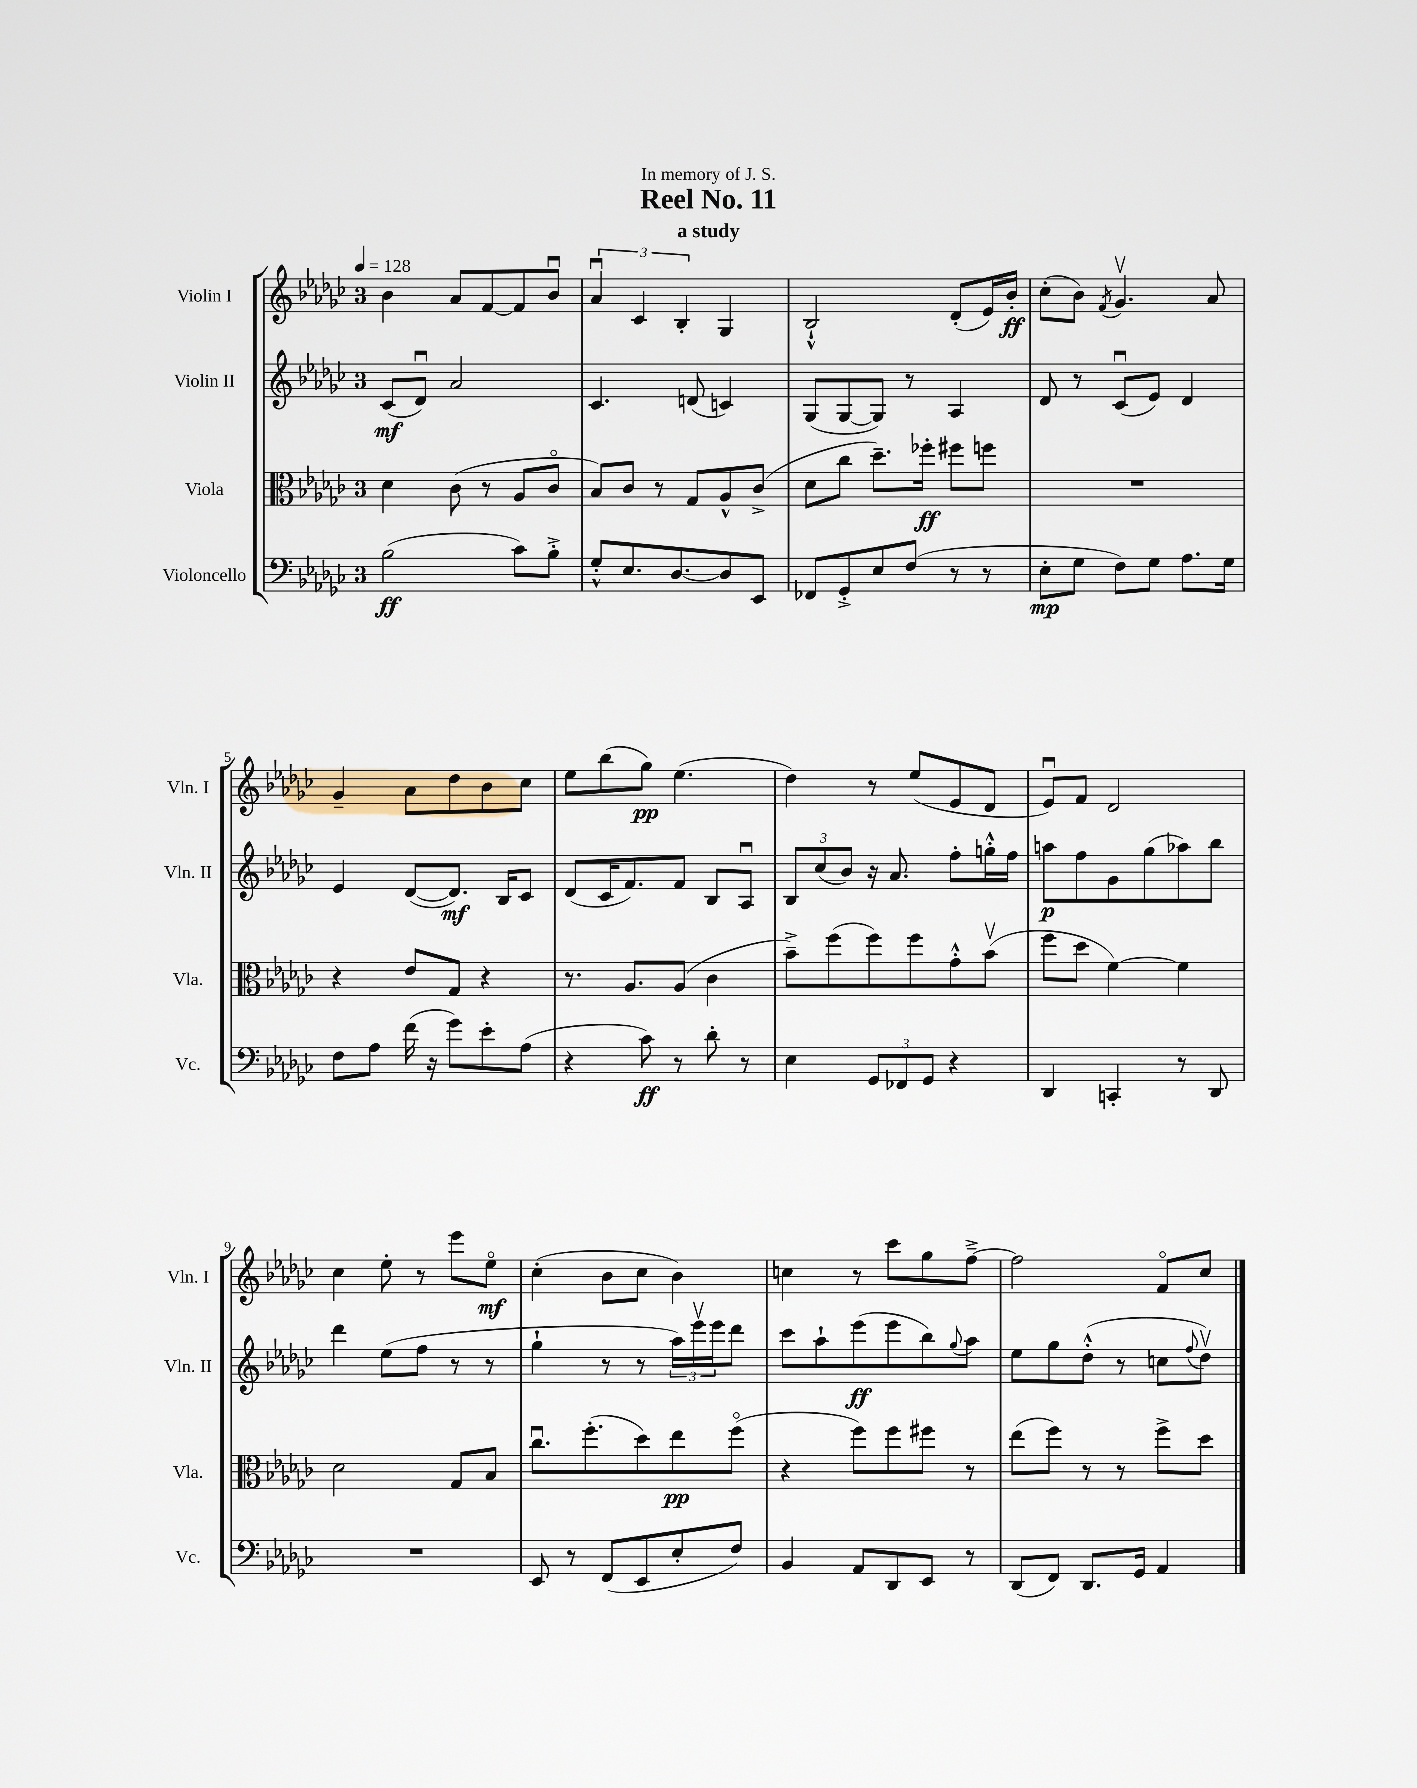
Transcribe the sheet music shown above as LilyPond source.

\header { title = "Reel No. 11" subtitle = "a study" dedication = "In memory of J. S." }
<<
\new StaffGroup <<
\new Staff = "s0" \with { instrumentName = "Violin I" shortInstrumentName = "Vln. I" } {
    \clef treble \key ges \major \once \override Staff.TimeSignature.style = #'single-digit \time 3/4 \tempo 4 = 128
    bes'4 aes'8 f'8~ f'8 bes'8\downbow |
    \tuplet 3/2 { aes'4\downbow ces'4 bes4-. } ges4 |
    bes2-!-^ des'8-.( ees'16) bes'16-.\ff |
    ces''8-.( bes'8) \acciaccatura { f'8 } ges'4.\upbow aes'8 |
    ges'4-- aes'8 des''8 bes'8 ces''8 |
    ees''8 bes''8( ges''8\pp) ees''4.( |
    des''4) r8 ees''8( ees'8 des'8 |
    ees'8\downbow) f'8 des'2 |
    ces''4 ees''8-. r8 ees'''8 ees''8\flageolet\mf |
    ces''4-.( bes'8 ces''8 bes'4) |
    c''4 r8 ces'''8 ges''8 f''8~---> |
    f''2 f'8\flageolet ces''8 \bar "|." |
}
\new Staff = "s1" \with { instrumentName = "Violin II" shortInstrumentName = "Vln. II" } {
    \clef treble \key ges \major \once \override Staff.TimeSignature.style = #'single-digit \time 3/4
    ces'8\mf( des'8\downbow) aes'2 |
    ces'4. d'8( c'4) |
    ges8( ges8~ ges8) r8 aes4 |
    des'8 r8 ces'8\downbow( ees'8) des'4 |
    ees'4 des'8~( des'8.\mf) bes16 ces'8 |
    des'8( ces'16 f'8.) f'8 bes8 aes8\downbow |
    \tuplet 3/2 { bes8 ces''8( bes'8) } r16 aes'8. f''8-. g''16-.-^ f''16 |
    a''8\p f''8 ges'8 ges''8( aes''8) bes''8 |
    des'''4 ees''8( f''8 r8 r8 |
    ges''4-! r8 r8 \tuplet 3/2 { aes''16) ees'''16\upbow ees'''16 } des'''8 |
    ces'''8 aes''8-! ees'''8\ff( ees'''8 bes''8) \appoggiatura { ges''8 } aes''8 |
    ees''8 ges''8 des''8-.-^( r8 c''8 \appoggiatura { f''8 } des''8\upbow) \bar "|." |
}
\new Staff = "s2" \with { instrumentName = "Viola" shortInstrumentName = "Vla." } {
    \clef alto \key ges \major \once \override Staff.TimeSignature.style = #'single-digit \time 3/4
    des'4 ces'8( r8 aes8 ces'8\flageolet |
    bes8) ces'8 r8 ges8 aes8-^ ces'8->( |
    des'8 ces''8 des''8.--) fes''16-.\ff fis''8 f''8 |
    R2. |
    r4 ees'8 ges8 r4 |
    r8. aes8. aes8( ces'4 |
    bes'8--->) f''8( f''8) f''8 ges'8-.-^ bes'8\upbow( |
    f''8 des''8 f'4~) f'4 |
    des'2 ges8 bes8 |
    ces''8.\downbow f''8.-.( des''8) ees''8\pp f''8\flageolet( |
    r4 f''8) f''8 fis''8 r8 |
    ees''8( f''8) r8 r8 f''8-> des''8 \bar "|." |
}
\new Staff = "s3" \with { instrumentName = "Violoncello" shortInstrumentName = "Vc." } {
    \clef bass \key ges \major \once \override Staff.TimeSignature.style = #'single-digit \time 3/4
    bes2\ff( ces'8) bes8-.-> |
    ges8-.-^ ees8. des8.~ des8 ees,8 |
    fes,8 ges,8-.-> ees8 f8( r8 r8 |
    ees8-.\mp ges8 f8) ges8 aes8. ges16 |
    f8 aes8 f'16( r16 ges'8) ees'8-. aes8( |
    r4 ces'8\ff) r8 des'8-. r8 |
    ees4 \tuplet 3/2 { ges,8 fes,8 ges,8 } r4 |
    des,4 c,4-. r8 des,8 |
    R2. |
    ees,8 r8 f,8( ees,8 ees8-. f8) |
    bes,4 aes,8 des,8 ees,8 r8 |
    des,8( f,8) des,8. ges,16 aes,4 \bar "|." |
}
>>
>>
